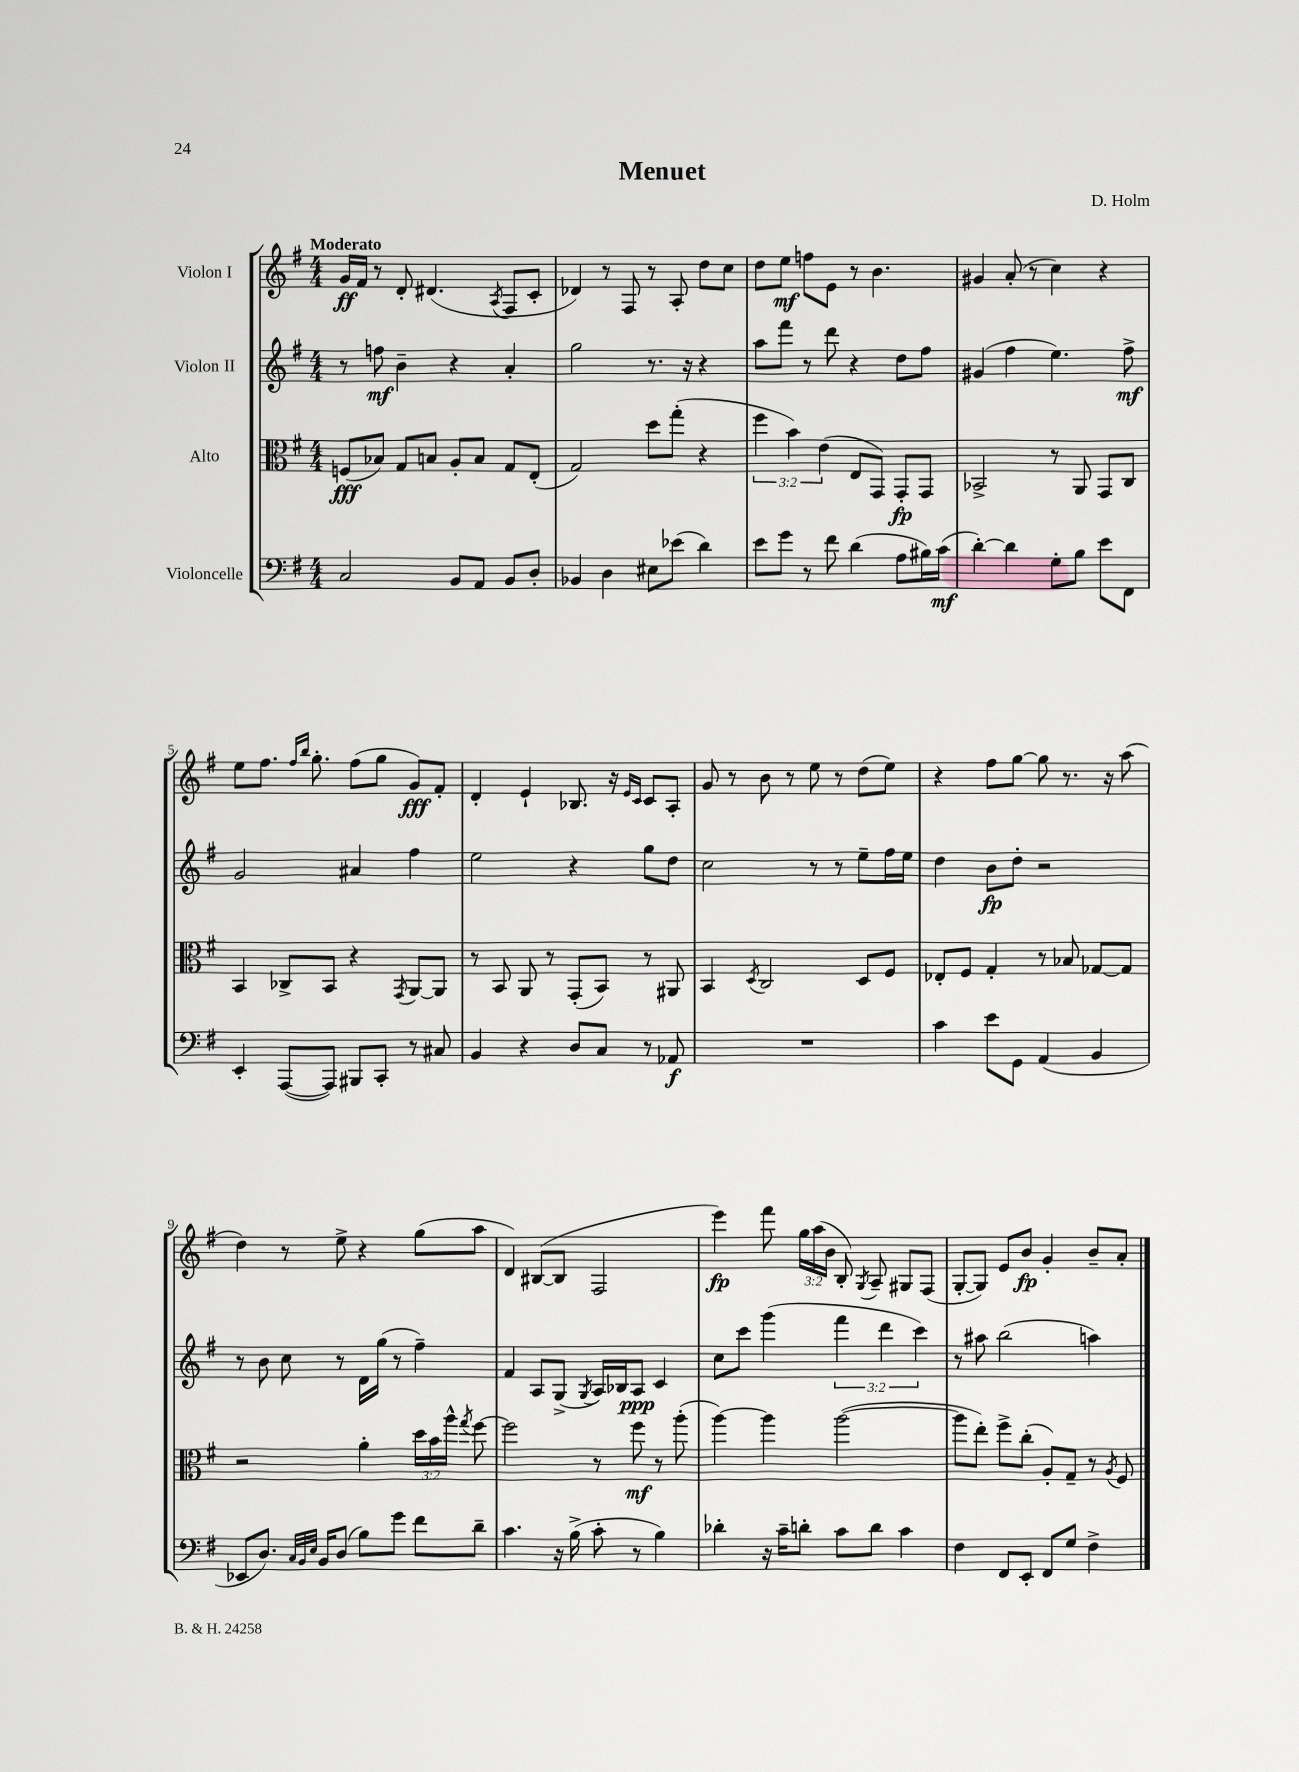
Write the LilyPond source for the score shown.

\header { title = "Menuet" composer = "D. Holm" }
<<
\new StaffGroup <<
\new Staff = "s0" \with { instrumentName = "Violon I" } {
    \clef treble \key g \major \numericTimeSignature \time 4/4 \override Staff.TupletNumber.text = #tuplet-number::calc-fraction-text \tempo "Moderato"
    \autoBeamOff g'16[\ff fis'16] r8 d'8-. dis'4.( \acciaccatura { a8 } fis8[ c'8]-. |
    des'4) r8 fis8 r8 a8-. d''8[ c''8] |
    d''8[ e''8]\mf f''8[ e'8] r8 b'4. |
    gis'4 a'8-.( r8 c''4) r4 |
    e''8[ fis''8.] \grace { fis''16[ b''16] } g''8.-. fis''8[( g''8] g'8[\fff) fis'8]-. |
    d'4-. e'4-! bes8. r16 \grace { e'16[ c'16] } c'8[ a8]-. |
    g'8 r8 b'8 r8 e''8 r8 d''8[( e''8]) |
    r4 fis''8[ g''8]~ g''8 r8. r16 a''8( |
    d''4) r8 e''8-> r4 g''8[( a''8] |
    d'4) bis8[~( bis8] fis2 |
    e'''4\fp) fis'''8 \tuplet 3/2 { g''16[ a''16( b'16] } b8-.) \acciaccatura { g8 } a8-- gis8[ fis8]( |
    g8[~-. g8]) e'8[ b'8]\fp g'4-. b'8[-- a'8]-. \bar "|." |
}
\new Staff = "s1" \with { instrumentName = "Violon II" } {
    \clef treble \key g \major \numericTimeSignature \time 4/4 \override Staff.TupletNumber.text = #tuplet-number::calc-fraction-text
    \autoBeamOff r8 f''8\mf b'4-- r4 a'4-. |
    g''2 r8. r16 r4 |
    a''8[ fis'''8] r8 d'''8 r4 d''8[ fis''8] |
    gis'4( fis''4 e''4.) fis''8->\mf |
    g'2 ais'4 fis''4 |
    e''2 r4 g''8[ d''8] |
    c''2 r8 r8 e''8[-- fis''16 e''16] |
    d''4 b'8[\fp d''8]-. r2 |
    r8 b'8 c''8 r8 d'16[ g''16]( r8 fis''4--) |
    fis'4 a8[ g8]->( \acciaccatura { g8 } a16[) bes16 a8]\ppp c'4 |
    c''8[ c'''8] g'''4( \tuplet 3/2 { fis'''4 d'''4 c'''4) } |
    r8 ais''8 b''2( a''4) \bar "|." |
}
\new Staff = "s2" \with { instrumentName = "Alto" } {
    \clef alto \key g \major \numericTimeSignature \time 4/4 \override Staff.TupletNumber.text = #tuplet-number::calc-fraction-text
    \autoBeamOff f8[\fff( bes8]) g8[ b8] a8[-. b8] g8[ e8]-.( |
    g2) d''8[ g''8]-.( r4 |
    \tuplet 3/2 { fis''4 b'4) e'4( } e8[ g,8]) g,8[-.\fp g,8] |
    bes,2-> r8 a,8 g,8[ c8] |
    b,4 ces8[-> b,8] r4 \acciaccatura { g,8 } a,8[~ a,8] |
    r8 b,8 a,8 r8 g,8[-.( b,8]) r8 ais,8 |
    b,4 \acciaccatura { d8 } c2 d8[ fis8] |
    ees8[-. fis8] g4-. r8 bes8 ges8[~ ges8] |
    r2 a'4-. \tuplet 3/2 { d''16[ b'16 a''16]-^ } \acciaccatura { g''8 } fis''8~ |
    fis''2 r8 fis''8\mf r8 a''8-.( |
    a''4~) a''4 a''2~( |
    a''8[ e''8]-.) fis''8[-> c''8]-.( a8[-.) g8]-- r8 \acciaccatura { a8 } fis8 \bar "|." |
}
\new Staff = "s3" \with { instrumentName = "Violoncelle" } {
    \clef bass \key g \major \numericTimeSignature \time 4/4
    \autoBeamOff c2 b,8[ a,8] b,8[ d8]-. |
    bes,4 d4 eis8[ ees'8]( d'4) |
    e'8[ g'8] r8 fis'8 d'4( a8[ bis16) c'16]\mf( |
    d'4~-.) d'4 g8[-. b8] e'8[ fis,8] |
    e,4-. a,,8[~( a,,8]) bis,,8[ c,8]-. r8 cis8 |
    b,4 r4 d8[ c8] r8 aes,8\f |
    R1 |
    c'4 e'8[ g,8] a,4( b,4 |
    ees,8[ d8.]) \grace { c32[ b,32 e32] } b,16[ d8]( b8[) g'8] fis'8[ d'8]-- |
    c'4. r16 b16->( c'8-. r8 b4) |
    des'4-. r16 c'16[-- d'8]-. c'8[ d'8] c'4 |
    fis4 fis,8[ e,8]-. fis,8[ g8] fis4-> \bar "|." |
}
>>
>>
